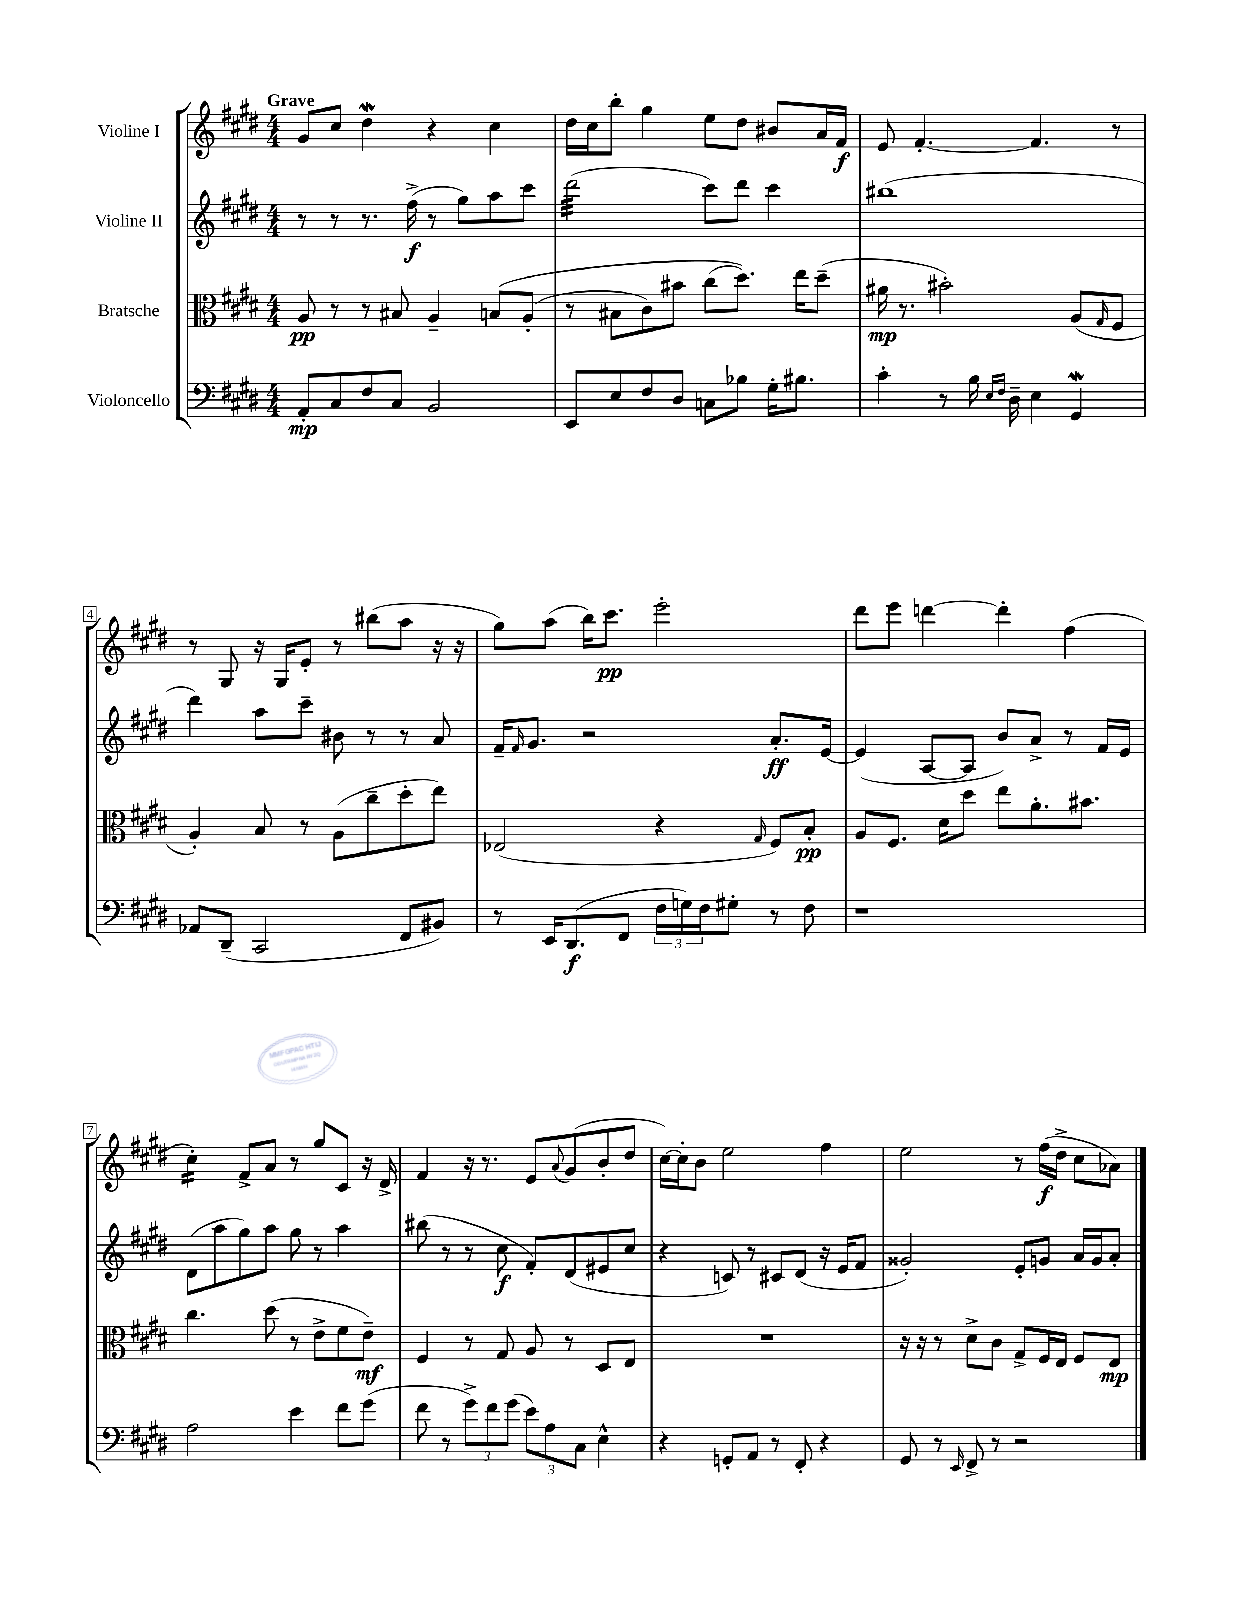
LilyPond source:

<<
\new StaffGroup <<
\new Staff = "s0" \with { instrumentName = "Violine I" } {
    \clef treble \key e \major \numericTimeSignature \time 4/4 \tempo "Grave"
    gis'8 cis''8 dis''4\mordent r4 cis''4 |
    dis''16 cis''16 b''8-. gis''4 e''8 dis''8 bis'8 a'16 fis'16\f |
    e'8 fis'4.~-. fis'4. r8 |
    r8 gis8 r16 gis16 e'8-. r8 bis''8( a''8 r16 r16 |
    gis''8) a''8( b''16) cis'''8.\pp e'''2-. |
    dis'''8 e'''8 d'''4~ d'''4-. fis''4( |
    cis''4:16-.) fis'8-> a'8 r8 gis''8 cis'8 r16 dis'16-> |
    fis'4 r16 r8. e'8 \appoggiatura { a'8 } gis'8( b'8-. dis''8 |
    cis''16~) cis''16-. b'8 e''2 fis''4 |
    e''2 r8 fis''16\f( dis''16-> cis''8 aes'8) \bar "|." |
}
\new Staff = "s1" \with { instrumentName = "Violine II" } {
    \clef treble \key e \major \numericTimeSignature \time 4/4
    r8 r8 r8. fis''16->\f( r8 gis''8) a''8 cis'''8 |
    dis'''2:32( cis'''8) dis'''8 cis'''4 |
    bis''1( |
    dis'''4) a''8 cis'''8-- bis'8 r8 r8 a'8 |
    fis'16-- \grace { fis'16 } gis'8. r2 a'8.-.\ff e'16~ |
    e'4( a8~ a8 b'8) a'8-> r8 fis'16 e'16 |
    dis'8( a''8 gis''8) a''8 gis''8 r8 a''4 |
    bis''8( r8 r8 cis''8\f fis'8-.) dis'8( eis'8 cis''8 |
    r4 c'8) r8 cis'8 dis'8( r16 e'16 fis'8 |
    gisis'2-.) e'8-. g'8 a'16 g'16 a'8-. \bar "|." |
}
\new Staff = "s2" \with { instrumentName = "Bratsche" } {
    \clef alto \key e \major \numericTimeSignature \time 4/4
    a8\pp r8 r8 bis8 a4-- b8\( a8-.( |
    r8 bis8 cis'8) bis'8 cis''8( dis''8.)\) e''16 dis''8--( |
    ais'16\mp r8. bis'2-.) a8( \grace { gis16 } fis8 |
    a4-.) b8 r8 a8( cis''8-- dis''8-. e''8) |
    ees2( r4 \grace { gis16 } fis8) b8-.\pp |
    a8 fis8. dis'16 dis''8 e''8 a'8.-. bis'8. |
    cis''4. dis''8( r8 e'8-> fis'8 e'8--\mf) |
    fis4 r8 gis8 a8 r8 dis8 e8 |
    R1 |
    r16 r16 r8 dis'8-> cis'8 gis8-> fis16 e16 fis8 e8\mp \bar "|." |
}
\new Staff = "s3" \with { instrumentName = "Violoncello" } {
    \clef bass \key e \major \numericTimeSignature \time 4/4
    a,8-.\mp cis8 fis8 cis8 b,2 |
    e,8 e8 fis8 dis8 c8 bes8 gis16-. bis8. |
    cis'4-. r8 b16 \grace { e16 fis16 } dis16-- e4 gis,4\mordent |
    aes,8 dis,8--( cis,2 fis,8 bis,8) |
    r8 e,16 dis,8.\f( fis,8 \tuplet 3/2 { fis16 g16) fis16 } gis8-. r8 fis8 |
    r1 |
    a2 e'4 fis'8 gis'8( |
    fis'8 r8 \tuplet 3/2 { gis'8->) fis'8 gis'8( } \tuplet 3/2 { e'8) a8 cis8 } e4-^ |
    r4 g,8-. a,8 r8 fis,8-. r4 |
    gis,8 r8 \grace { e,16 } fis,8-> r8 r2 \bar "|." |
}
>>
>>
\layout { \context { \Score \override BarNumber.stencil = #(make-stencil-boxer 0.1 0.3 ly:text-interface::print) } }
